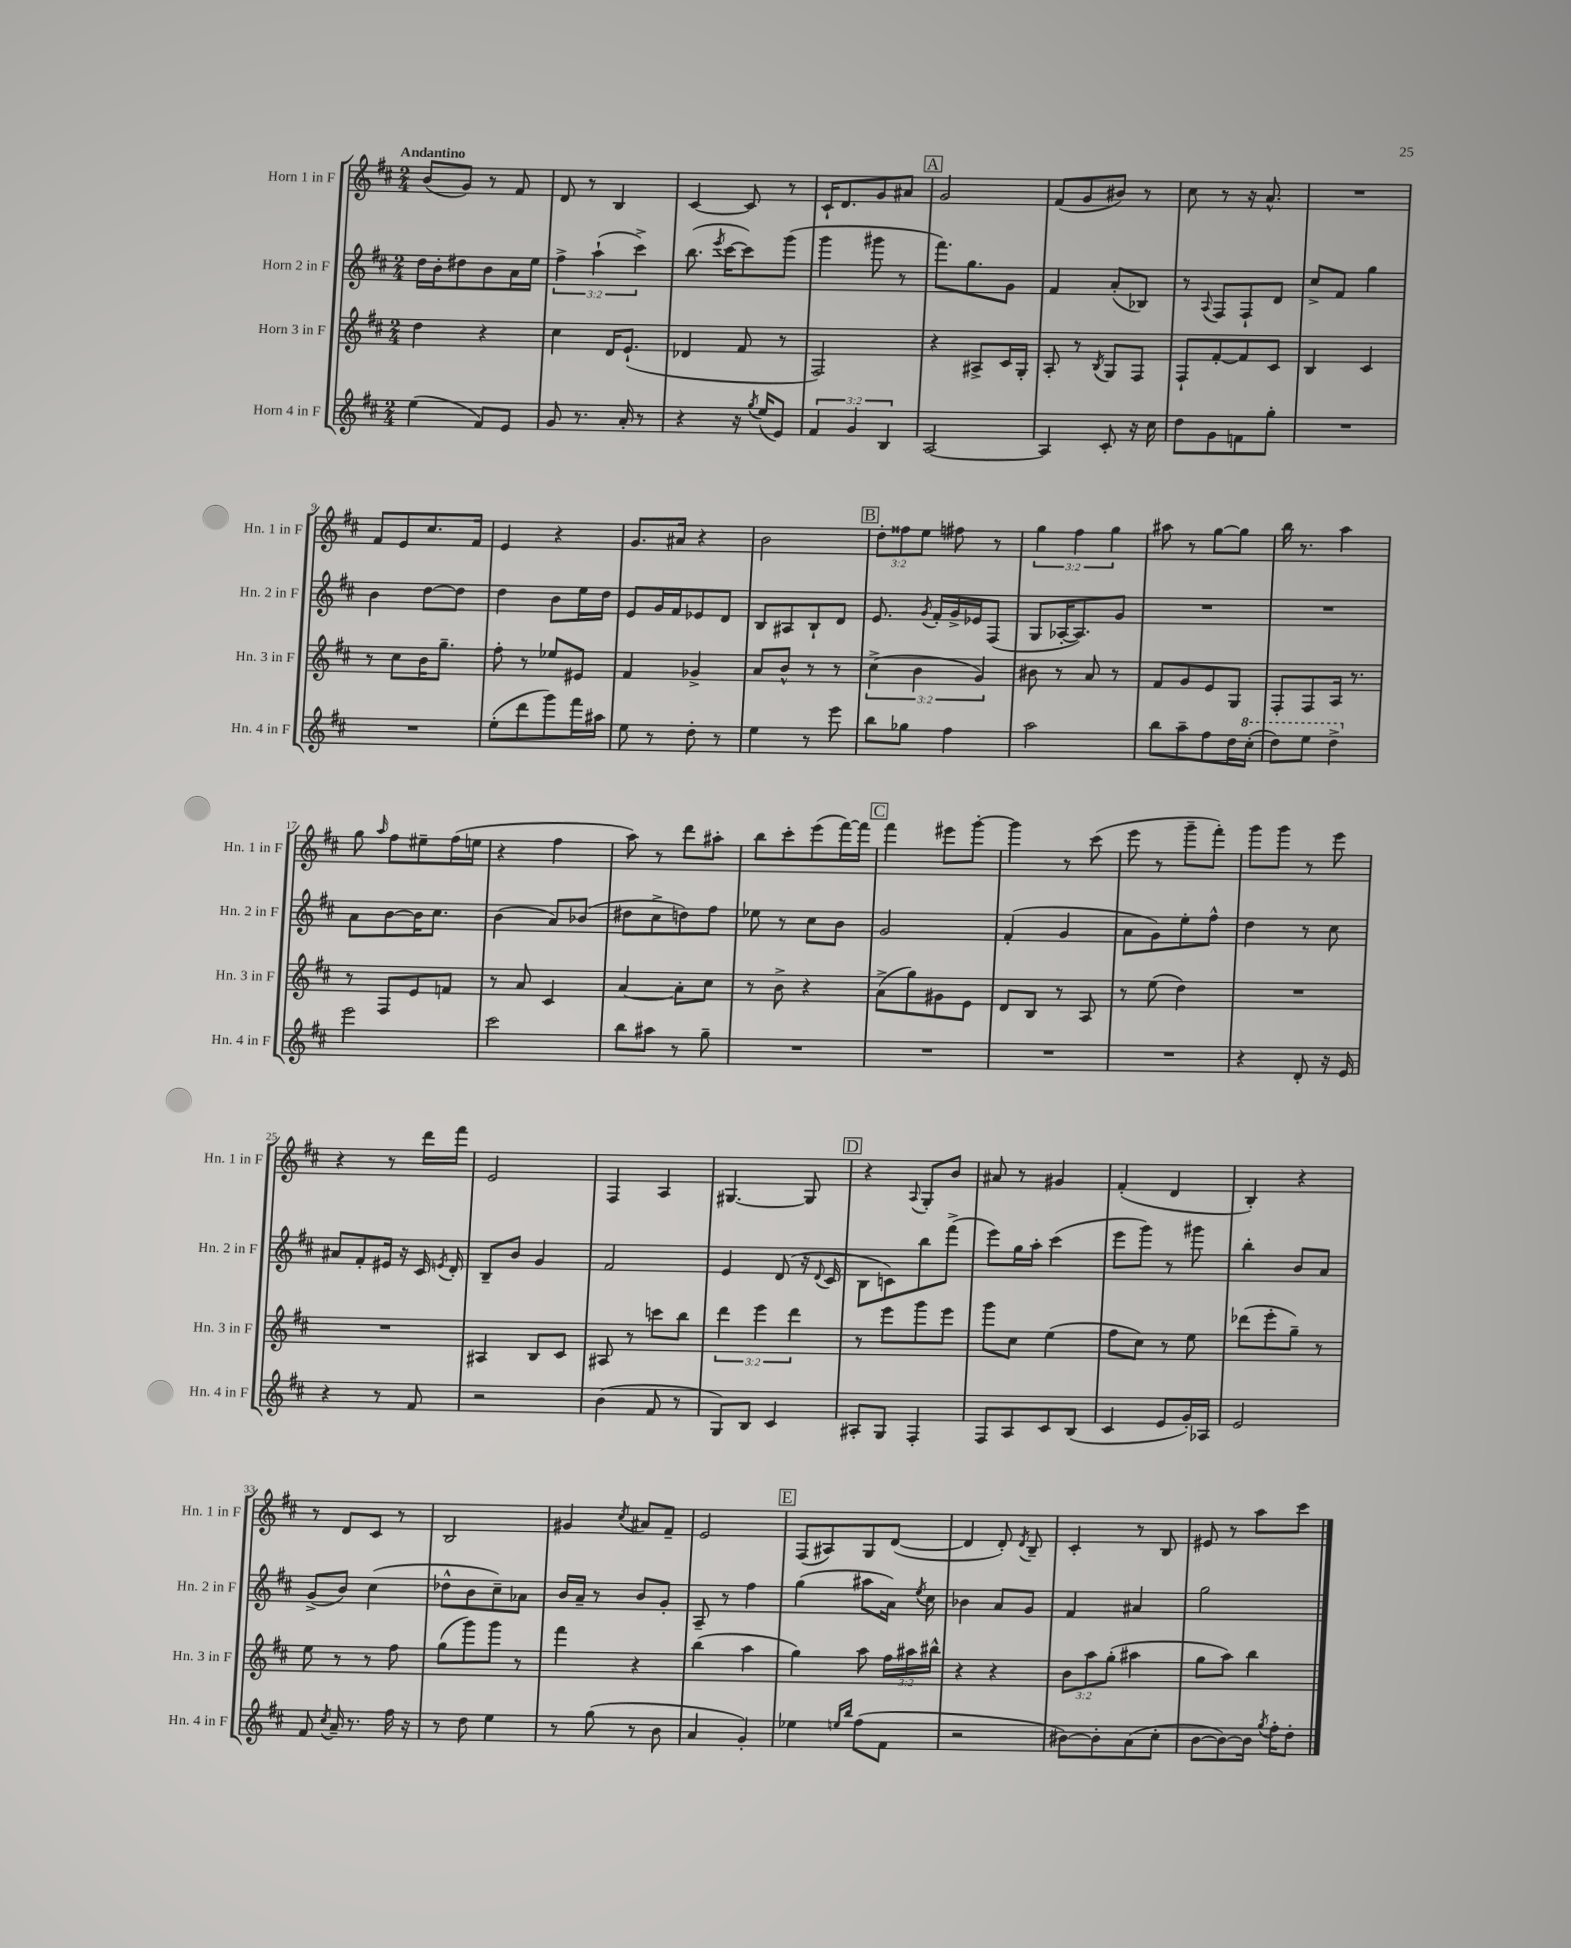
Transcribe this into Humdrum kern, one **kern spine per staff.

**kern	**kern	**kern	**kern
*part4	*part3	*part2	*part1
*staff4	*staff3	*staff2	*staff1
*I"Horn 4 in F	*I"Horn 3 in F	*I"Horn 2 in F	*I"Horn 1 in F
*I'Hn. 4 in F	*I'Hn. 3 in F	*I'Hn. 2 in F	*I'Hn. 1 in F
*clefG2	*clefG2	*clefG2	*clefG2
*k[f#c#]	*k[f#c#]	*k[f#c#]	*k[f#c#]
*M2/4	*M2/4	*M2/4	*M2/4
=1	=1	=1	=1
!	!	!	!LO:TX:a:B:t=Andantino
(4ee\	4dd\	16dd\LL	(8b/L
.	.	16b'\J	.
.	.	8dd#X\	8g/J)
8f#/L)	4r	8b\	8r
8e/J	.	16a\L	8f#/
.	.	16ee\JJ	.
=2	=2	=2	=2
8g/	4cc#\	6ff#^\	8d/
8.r	.	.	8r
.	.	(6aa`\	.
.	16d/KL	.	4B/
16a'/	(8.e`/J	.	.
.	.	6ccc#^\)	.
8r	.	.	.
=3	=3	=3	=3
4r	4d-X/	(8.bb\	[4c#/
.	.	8qeee/	.
.	.	[16ccc#\KL	.
16r	8f#/	8ccc#\])	8c#/]
8qgg/	.	.	.
(16ee/KL	.	.	.
8e/J)	8r	(8ggg\J	8r
=4	=4	=4	=4
6f#/	2F#/)	4ggg\	16c#`/KL
.	.	.	8.d/
6g/	.	.	.
.	.	8ggg#X\	8g/
6B/	.	.	.
.	.	8r	8a#X/J
!!LO:REH:place=s1:t=A
=5	=5	=5	=5
[2A/	4r	8.fff#\L)	2g/
.	.	8.gg\	.
.	8A#X^/L	.	.
.	16c#/L	8g\J	.
.	16G'/JJ	.	.
=6	=6	=6	=6
4A/]	8A'/	4f#/	(8f#/L
.	8r	.	8g/
.	8qB/	.	.
8c#'/	8G/L	(8a'/L	8b#X/J)
16r	8F#/J	8B-X/J)	8r
16cc#\	.	.	.
=7	=7	=7	=7
8dd\L	8F#`/L	8r	8cc#\
.	.	8qqA/	.
8g\	[8f#'/	8F#/L	8r
8fn\	8f#/]	8F#`/	16r
.	.	.	8.a^^/
8gg'\J	8c#/J	8d/J	.
=8	=8	=8	=8
2r	4B/	8cc#^/L	2r
.	.	8f#/J	.
.	4c#/	4gg\	.
!!LO:LB:g=z
=9	=9	=9	=9
2r	8r	4b\	8f#/L
.	8cc#\L	.	8e/
.	16b\K	[8dd\L	8.cc#/
.	8.gg~\J	.	.
.	.	8dd\J]	.
.	.	.	16f#/Jk
=10	=10	=10	=10
(8ee'\L	8ff#'\	4dd\	4e/
8ddd\	8r	.	.
8ggg\)	8ee-X/L	8b\L	4r
16fff#\L	8e#X/J	16ee\L	.
16aa#X\JJ	.	16dd\JJ	.
=11	=11	=11	=11
8ee\	4f#/	8e/L	8.g/L
8r	.	16g/L	.
.	.	16f#/J	16a#X/Jk
8dd'\	4g-X^/	8e-X/	4r
8r	.	8d/J	.
=12	=12	=12	=12
4ee\	8a/L	8B/L	2b\
.	8b^^/J	8A#X/	.
8r	8r	8B`/	.
8eee\	8r	8d/J	.
!!LO:REH:place=s1:t=B
=13	=13	=13	=13
8bb\L	(6cc#^\	8.e/	12dd'\L
.	.	.	12ff##X\
8gg-X\J	.	.	.
.	6b\	.	12ee\J
.	.	8qg/	.
.	.	16f#'/LL	.
4ff#\	.	16g^/	8ff#X\
.	.	16e-X/J	.
.	6g/)	.	.
.	.	(8F#/J	8r
=14	=14	=14	=14
2aa\	8b#X\	8G/L	6gg\
.	8r	[16A-X'/K	.
.	.	.	6ff#\
.	.	8.A-/])	.
.	8a/	.	.
.	.	.	6gg\
.	8r	8g/J	.
=15	=15	=15	=15
8bb\L	8f#/L	2r	8aa#X\
8aa~\	8g/	.	8r
8ff#\	8e/	.	[8gg\L
16dd\L	8G/J	.	8gg\J]
*8va	*	*	*
(16ccc#'\JJ	.	.	.
=16	=16	=16	=16
8ddd\L)	8F#'/L	2r	16bb\
.	.	.	8.r
8eee\J	8F#/	.	.
4ddd^\	16A/Jk	.	4aa\
.	8.r	.	.
!!LO:LB:g=z
=17	=17	=17	=17
*X8va	*	*	*
2eee\	8r	8a\L	8gg\
.	.	.	16qqaa/
.	8F#/L	[8b\	8ff#\L
.	8e/	16b\K]	8ee#X~\
.	.	8.cc#\J	.
.	8fn/J	.	(16ff#\L
.	.	.	16een\JJ
=18	=18	=18	=18
2ccc#\	8r	(4b\	4r
.	8a/	.	.
.	4c#/	8a/L)	4ff#\
.	.	(8b-X/J	.
=19	=19	=19	=19
8bb\L	[4a/	8dd#X\L	8aa\)
8aa#X\J	.	8cc#^\	8r
8r	8a'\L]	8ddn\)	8ddd\L
8gg~\	8cc#\J	8ff#\J	8aa#X'\J
=20	=20	=20	=20
2r	8r	8ee-X\	8bb\L
.	8b^\	8r	8ccc#'\
.	4r	8cc#\L	(8eee\
.	.	8b\J	[16fff#\L)
.	.	.	16fff#\JJ]
!!LO:REH:place=s1:t=C
=21	=21	=21	=21
2r	(8a^\L	2g/	4fff#\
.	8gg\)	.	.
.	8g#X\	.	8eee#X\L
.	8e\J	.	[8ggg'\J
=22	=22	=22	=22
2r	8d/L	(4f#'/	4ggg\]
.	8B/J	.	.
.	8r	4g/	8r
.	8A/	.	(8ccc#\
=23	=23	=23	=23
2r	8r	8a\L	8eee\
.	(8ee\	8g\)	8r
.	4dd\)	8ee'\	8ggg~\L
.	.	8ff#^^\J	8fff#'\J)
=24	=24	=24	=24
4r	2r	4dd\	8ggg\L
.	.	.	8ggg\J
8d'/	.	8r	8r
16r	.	8cc#\	8eee\
16e/	.	.	.
!!LO:LB:g=z
=25	=25	=25	=25
4r	2r	8a#X/L	4r
.	.	8f#'/	.
8r	.	16e#X/Jk	8r
.	.	16r	.
8f#/	.	16c#/	16ddd\LL
.	.	8qen/	.
.	.	16d'/	16fff#\JJ
=26	=26	=26	=26
2r	4A#X/	8B~/L	2e/
.	.	8b/J	.
.	8B/L	4g/	.
.	8c#/J	.	.
=27	=27	=27	=27
(4b\	8A#X/	2f#/	4F#/
.	8r	.	.
8f#/	8cccn\L	.	4A/
8r	8bb\J	.	.
=28	=28	=28	=28
8G/L)	6ddd\	4e/	[4.G#X/
8B/J	.	.	.
.	6eee\	.	.
4c#/	.	(8d/	.
.	6ddd\	.	.
.	.	16r	8G#/]
.	.	8qqd/	.
.	.	16c#/	.
!!LO:REH:place=s1:t=D
=29	=29	=29	=29
8A#X'/L	8r	8B\L	4r
8G/J	8eee\L	8cn\)	.
.	.	.	8qqA/
4F#'/	8ggg\	8bb\	8G'/L
.	8eee\J	(8fff#^\J	8b/J
=30	=30	=30	=30
8F#/L	8ggg\L	8eee\L)	8a#X/
8A/	8cc#\J	16gg\L	8r
.	.	16aa'\JJ	.
8c#/	(4ee\	(4ccc#\	4g#X/
(8B/J	.	.	.
=31	=31	=31	=31
4c#/	8ff#\L	8eee\L	(4f#'/
.	8cc#\J)	8ggg\J)	.
8e/L	8r	8r	4d/
16g'/L)	8ee\	8ggg#X\	.
16A-X/JJ	.	.	.
=32	=32	=32	=32
2e/	(8ddd-X\L	4bb'\	4B'/)
.	8eee'\	.	.
.	8gg~\J)	8b/L	4r
.	8r	8a/J	.
!!LO:LB:g=z
=33	=33	=33	=33
8f#/	8ee\	(8g^/L	8r
8qcc#/	.	.	.
16a~/	8r	8b/J)	8d/L
8.r	.	.	.
.	8r	(4cc#\	8c#/J
16ff#\	8ff#\	.	8r
16r	.	.	.
=34	=34	=34	=34
8r	(8gg\L	8dd-X^^\L	2B/
8dd\	8ggg\)	8b\	.
4ee\	8ggg\J	8cc#~\)	.
.	8r	8a-X\J	.
=35	=35	=35	=35
8r	4fff#\	16b/LL	4g#X/
.	.	16a~/JJ	.
(8gg\	.	8r	.
.	.	.	8qcc#/
8r	4r	8b/L	8a#X/L
8b\	.	8g'/J	8f#~/J
=36	=36	=36	=36
4a/	(4bb\	8A~/	2e/
.	.	8r	.
4g'/)	4aa\	4ff#\	.
!!LO:REH:place=s1:t=E
=37	=37	=37	=37
4ee-X\	4gg\)	(4gg\	(8F#/L
.	.	.	8A#X/)
16qqeen/LL	.	.	.
16qqbb/JJ	.	.	.
(8ff#\L	8aa\	8aa#X\L	8G/
8f#\J	24ff#\LL	16a\Jk)	([8d/J
.	24aa#X\	.	.
.	.	8qee/	.
.	.	16cc#\	.
.	24bb#X^^\JJ	.	.
=38	=38	=38	=38
2r	4r	4b-X\	4d/]
.	4r	8a/L	8d'/)
.	.	.	8qd/
.	.	8g/J	8B~/
=39	=39	=39	=39
[8b#X\L)	12b\L	4f#/	4c#'/
.	12aa\	.	.
8b#'\]	.	.	.
.	(12gg'\J	.	.
(8a\	4aa#X\	4a#X/	8r
8cc#'\J	.	.	8B/
=40	=40	=40	=40
[8b\L	8gg\L	2gg\	8e#X/
8b\_)	8aa\J)	.	8r
16b\Jk]	4bb\	.	8aa\L
8qgg/	.	.	.
16ff#'\KL	.	.	.
8dd'\J	.	.	8ccc#\J
==	==	==	==
*-	*-	*-	*-
